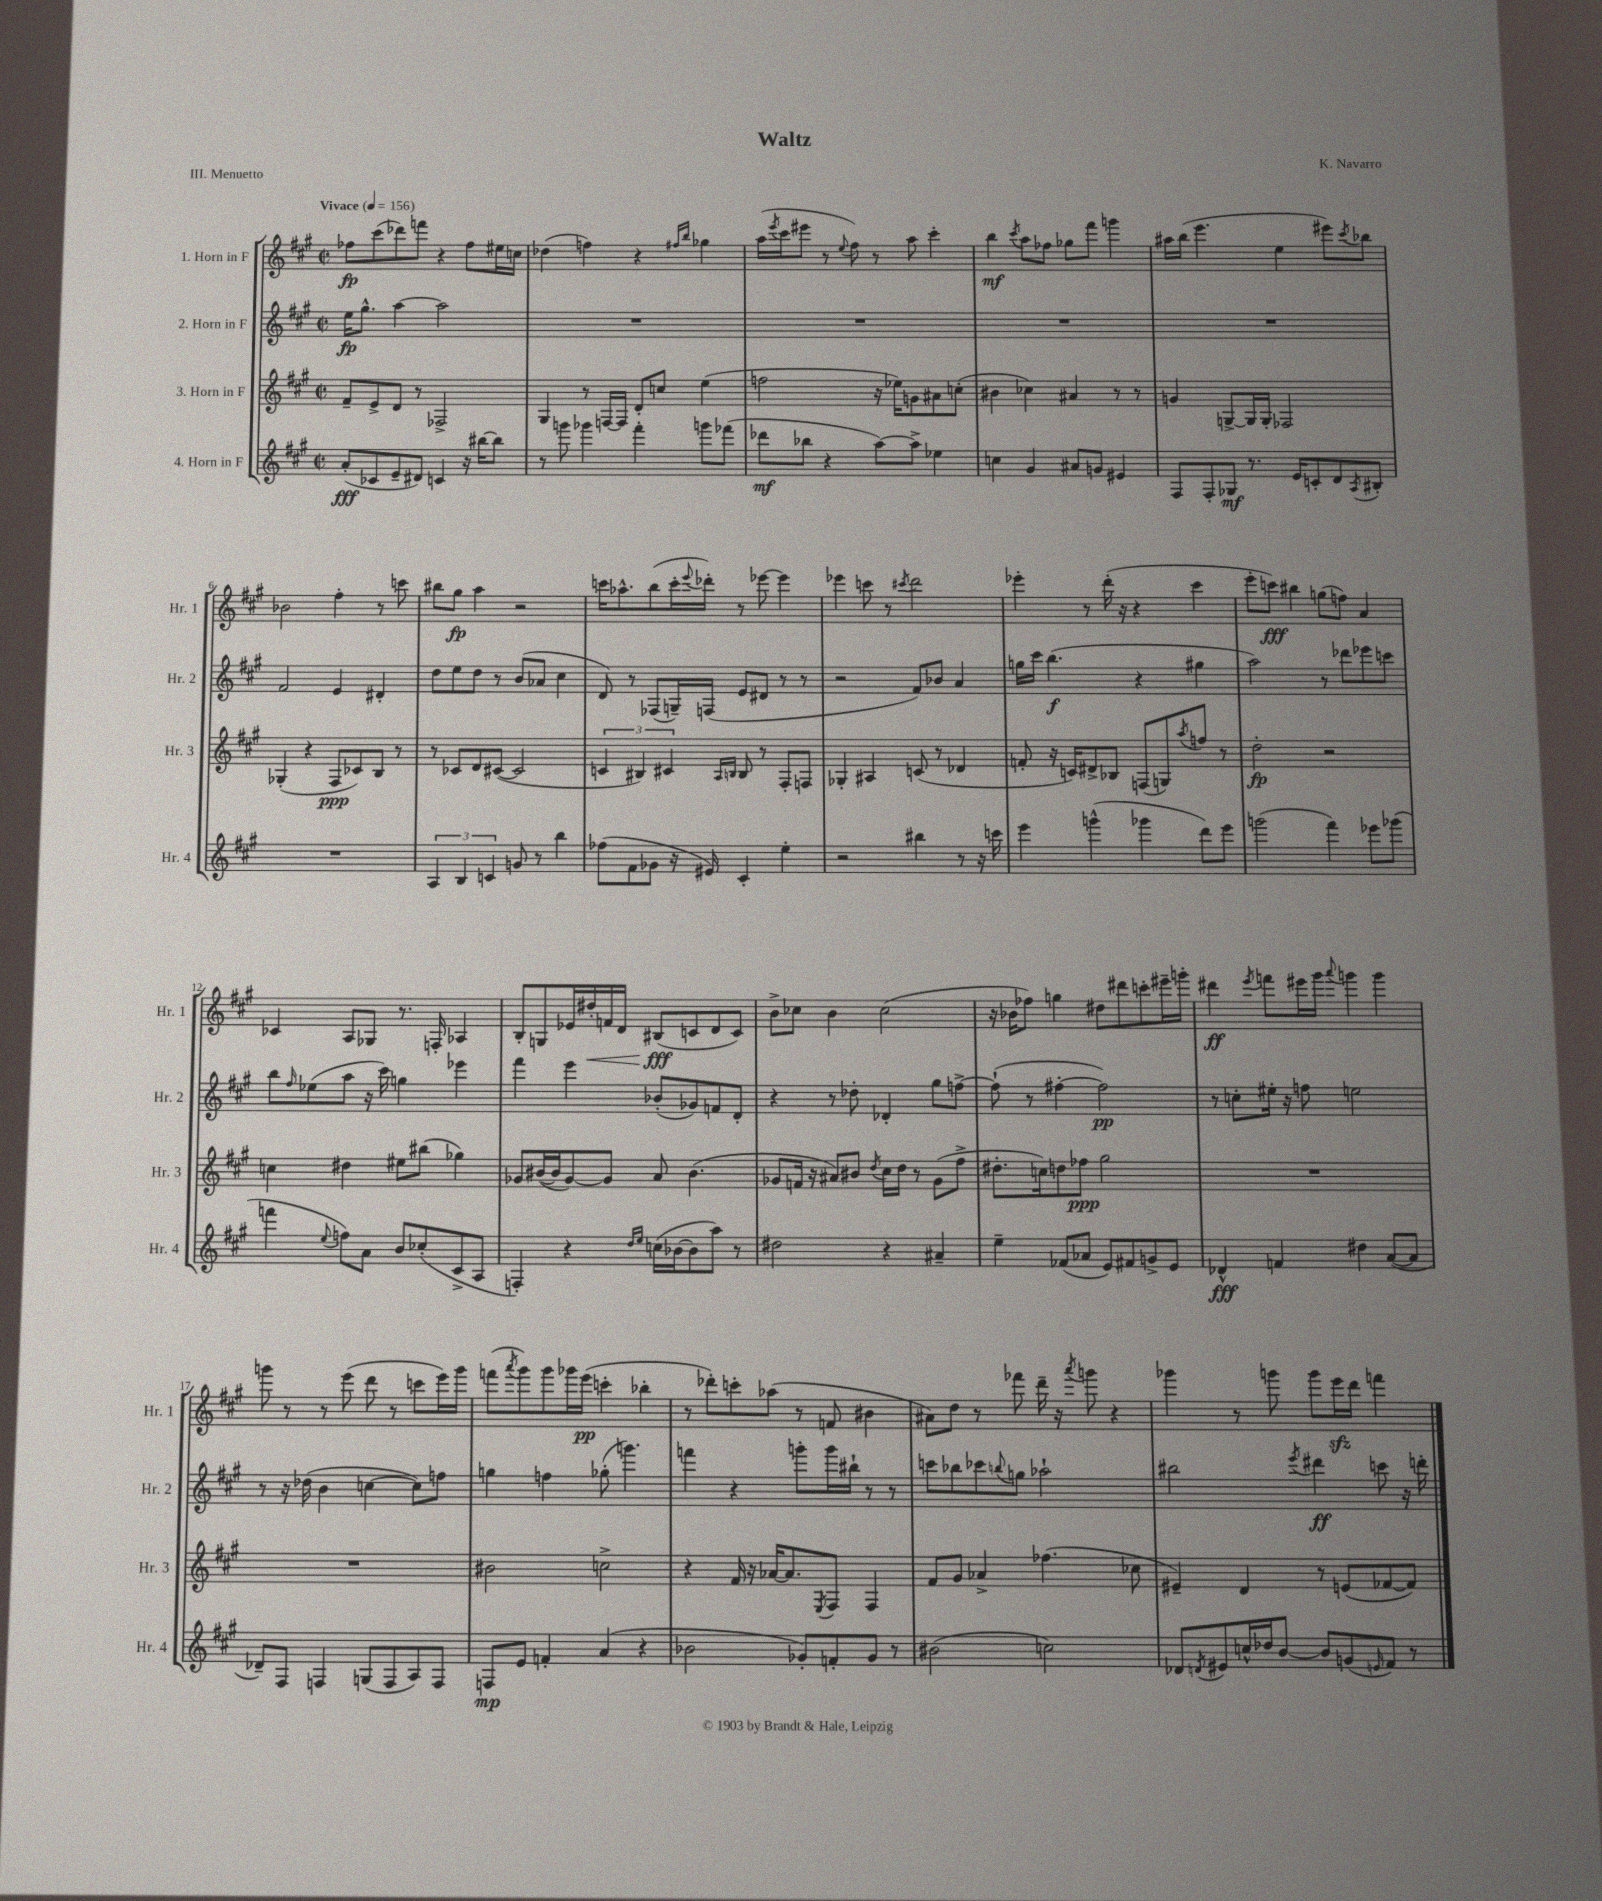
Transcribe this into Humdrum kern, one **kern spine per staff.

**kern	**kern	**kern	**kern
*staff4	*staff3	*staff2	*staff1
*clefG2	*clefG2	*clefG2	*clefG2
*k[f#c#g#]	*k[f#c#g#]	*k[f#c#g#]	*k[f#c#g#]
*M2/2	*M2/2	*M2/2	*M2/2
*met(c|)	*met(c|)	*met(c|)	*met(c|)
*MM156	*MM156	*MM156	*MM156
(8a'	8f#~	16ee	8ff-
.	.	8.gg#^^	.
8c-	8e^	.	(8ccc#
8e~	8d	[4aa	8ddd-)
8d#)	8r	.	8fff
4c	2F-^	2aa]	4r
16r	.	.	8ff-
[16bb#	.	.	.
8bb#]	.	.	16ee#
.	.	.	16cc
=	=	=	=
8r	4G#	1r	(4dd-
8ggg	.	.	.
4ggg-	8r	.	4ff)
.	[16F	.	.
.	16F]	.	.
4fff#'	8d'	.	4r
.	8cc	.	.
.	.	.	16qqff#
.	.	.	16qqbb
8ggg	(4ee	.	4gg-
(8fff-	.	.	.
=	=	=	=
8ddd-	2ff	1r	(16aa
.	.	.	8qeee
.	.	.	16ccc#
8bb-	.	.	8eee#
4r	.	.	8r
.	.	.	8qqee
.	.	.	8ff#)
[8aa)	16r	.	8r
.	16ee-)	.	.
8aa^]	8g	.	8aa
4ee-	8a#	.	4ccc#'
.	(8cc'	.	.
=	=	=	=
4cc	4b#	1r	4bb
.	.	.	8qccc#
4g#	4cc-)	.	8aa
.	.	.	8ff-
8a#	4a#	.	8gg-
8g	.	.	8fff#
4e#	8r	.	4ggg
.	8r	.	.
=	=	=	=
8F#	4g	1r	16aa#
.	.	.	(16bb
8F#'	.	.	4.eee
8G-	[8G^	.	.
8.r	16G]	.	.
.	16G'	.	.
.	2F-	.	4ee
16e	.	.	.
8c'	.	.	.
8d	.	.	8eee#)
8qA	.	.	8qccc#
8B#'	.	.	8bb-
=	=	=	=
1r	(4G-'	2f#	2b-
.	4r	.	.
.	8F#	4e	4ff#'
.	8c-)	.	.
.	8B	4d#'	8r
.	8r	.	8ccc
=	=	=	=
6A	8r	8dd	8bb#
.	8c-	8ee	8gg#
6B	.	.	.
.	8d	8dd	4aa
6c	.	.	.
.	([8c#	8r	.
8g	2c#]	(8b	2r
8r	.	8a-	.
4bb	.	4cc#	.
=	=	=	=
(8ff-	6c	8d)	16ccc
.	.	.	8.aa-^^
8f#	.	8r	.
.	6B#)	.	.
8g-	.	(8F-	(8bb
.	6c#	.	.
16r	.	16G~)	16ccc'
.	.	.	8qqeee
16e#)	.	(16F	16ddd-')
.	16qqA	.	.
.	16qqB	.	.
4c#'	8B	8e	8r
.	8r	8d#	[8eee-
4ee'	8F#'	8r	4eee-]
.	8F	8r	.
=	=	=	=
2r	4G-'	2r	4eee-
.	4A#	.	8ccc
.	.	.	8r
.	.	.	8qccc#
4bb#	(8c	8f#)	2ddd
.	8r	8b-	.
8r	4d-	4a	.
16r	.	.	.
16ccc	.	.	.
=	=	=	=
4eee	8f'	16gg	4eee-'
.	.	16ccc#	.
.	16r	(4.bb	.
.	16c)	.	.
(4ggg^^	8d#^	.	8r
.	8B-	.	(16ddd'
.	.	.	16r
4ggg-	(8F	4r	4r
.	8G)	.	.
.	8qaa	.	.
8ddd)	8ff	4gg#	4ccc#
8eee	8r	.	.
=	=	=	=
(2ggg	2dd'	2aa)	8eee'
.	.	.	8ccc)
.	.	.	4bb#
4fff#)	2r	8r	(8gg
.	.	8ddd-	8ff)
8eee-	.	8eee-	4a
(8ggg-	.	8ccc	.
=	=	=	=
4fff	4cc	8bb	4c-
.	.	16qqff#	.
.	.	(8ee-	.
8qqee	.	.	.
8ff)	4dd#	8aa	8A
8a	.	16r	8G-
.	.	16ccc#)	.
8b	8ee#	4gg	8.r
(8cc-'	(8bb#	.	.
.	.	.	16F'
8c#^	4gg-)	4eee-	4A-
8A	.	.	.
=	=	=	=
4F')	8g-	4fff#	8B'
.	([16b#	.	8G
.	16b#]	.	.
4r	[8g-)	4eee	16e-
.	.	.	16dd#'
.	8g-]	.	16f
.	.	.	16d
16qqdd	.	.	.
16qqee	.	.	.
(16cc	8a	(8b-'	(8B#
[16b-	.	.	.
8b-]	(4.b#	8g-)	8c
8aa)	.	8f	8d
8r	.	8d'	8c)
=	=	=	=
2dd#	8g-	4r	8b^
.	16f	.	8cc-
.	16r	.	.
.	8a#)	8r	4b
.	8b#	8dd-'	.
.	8qdd	.	.
4r	16cc#	4d-'	(2cc-
.	16dd	.	.
.	8r	.	.
4a#~	(8g-	8gg#	.
.	8ff#^	[8ff^	.
=	=	=	=
4ee~	8.dd#'	(8ff`]	16r
.	.	.	16b-
.	.	8r	8ff-)
.	16cc)	.	.
(8f-	8dd	[4ff#'	4gg
8a-	8ff-	.	.
8e)	2gg#	2ff#])	8dd#
8f#	.	.	8ddd#
8g^	.	.	8ccc'
8e	.	.	16eee#~
.	.	.	16ggg'
=	=	=	=
4d-^^	1r	8r	4ddd#
.	.	8cc'	.
.	.	.	8qeee
4f	.	16ee#'	8fff
.	.	16r	.
.	.	8ff	16eee#
.	.	.	16ggg#
.	.	.	8qqaaa
4dd#	.	2ee	4ggg
([8a	.	.	4ggg
8a]	.	.	.
=	=	=	=
8d-~)	1r	8r	8ggg
8F#	.	16r	8r
.	.	(16dd-	.
4F	.	4b	8r
.	.	.	(8eee
(8G	.	[4cc	8ddd
8F	.	.	8r
8A)	.	8cc])	8ccc
8F	.	8ff	16eee)
.	.	.	16ggg
=	=	=	=
8F	2b#	4gg	(8fff
.	.	.	8qaaa
8e	.	.	8ggg#)
4f'	.	4ff	8ggg#
.	.	.	16ggg-
.	.	.	(16eee
(4a	2cc^	(8gg-'	4ccc'
.	.	4.ggg)	.
4r	.	.	4bb-'
=	=	=	=
2b-	4r	4fff	8r
.	.	.	8ddd-')
.	16f#	4r	8ccc'
.	16r	.	.
.	[16a-	.	(8aa-
.	8.a-]	.	.
8g-')	.	8ggg'	8r
.	8qE	.	.
8f'	8F#	16ggg	8f
.	.	16bb#`	.
8g-	4F#	8r	4b#
8r	.	8r	.
=	=	=	=
(2b#	8f#	8ccc	8a#)
.	8g#	8bb-	8dd
.	4a-^	8ccc-	8r
.	.	8qqbb	.
.	.	8gg	8fff-
2cc)	(4.ff-	2aa-`	16ddd~
.	.	.	16r
.	.	.	8qaaa
.	.	.	8ggg
.	.	.	4r
.	8cc-	.	.
=	=	=	=
8d-	4e#~)	2bb#	4ggg-
8qd	.	.	.
8e#	.	.	.
16cc^^	4d	.	8r
16dd-	.	.	.
[8b	.	.	8ggg
.	.	8qeee	.
8b]	8r	4ddd#	8ggg
(8g	(8e	.	16eee
.	.	.	16ddd
16qqe	.	.	.
8f#)	[8f-	8ccc	4fff
8r	8f-])	16r	.
.	.	16ddd'	.
==	==	==	==
*-	*-	*-	*-
